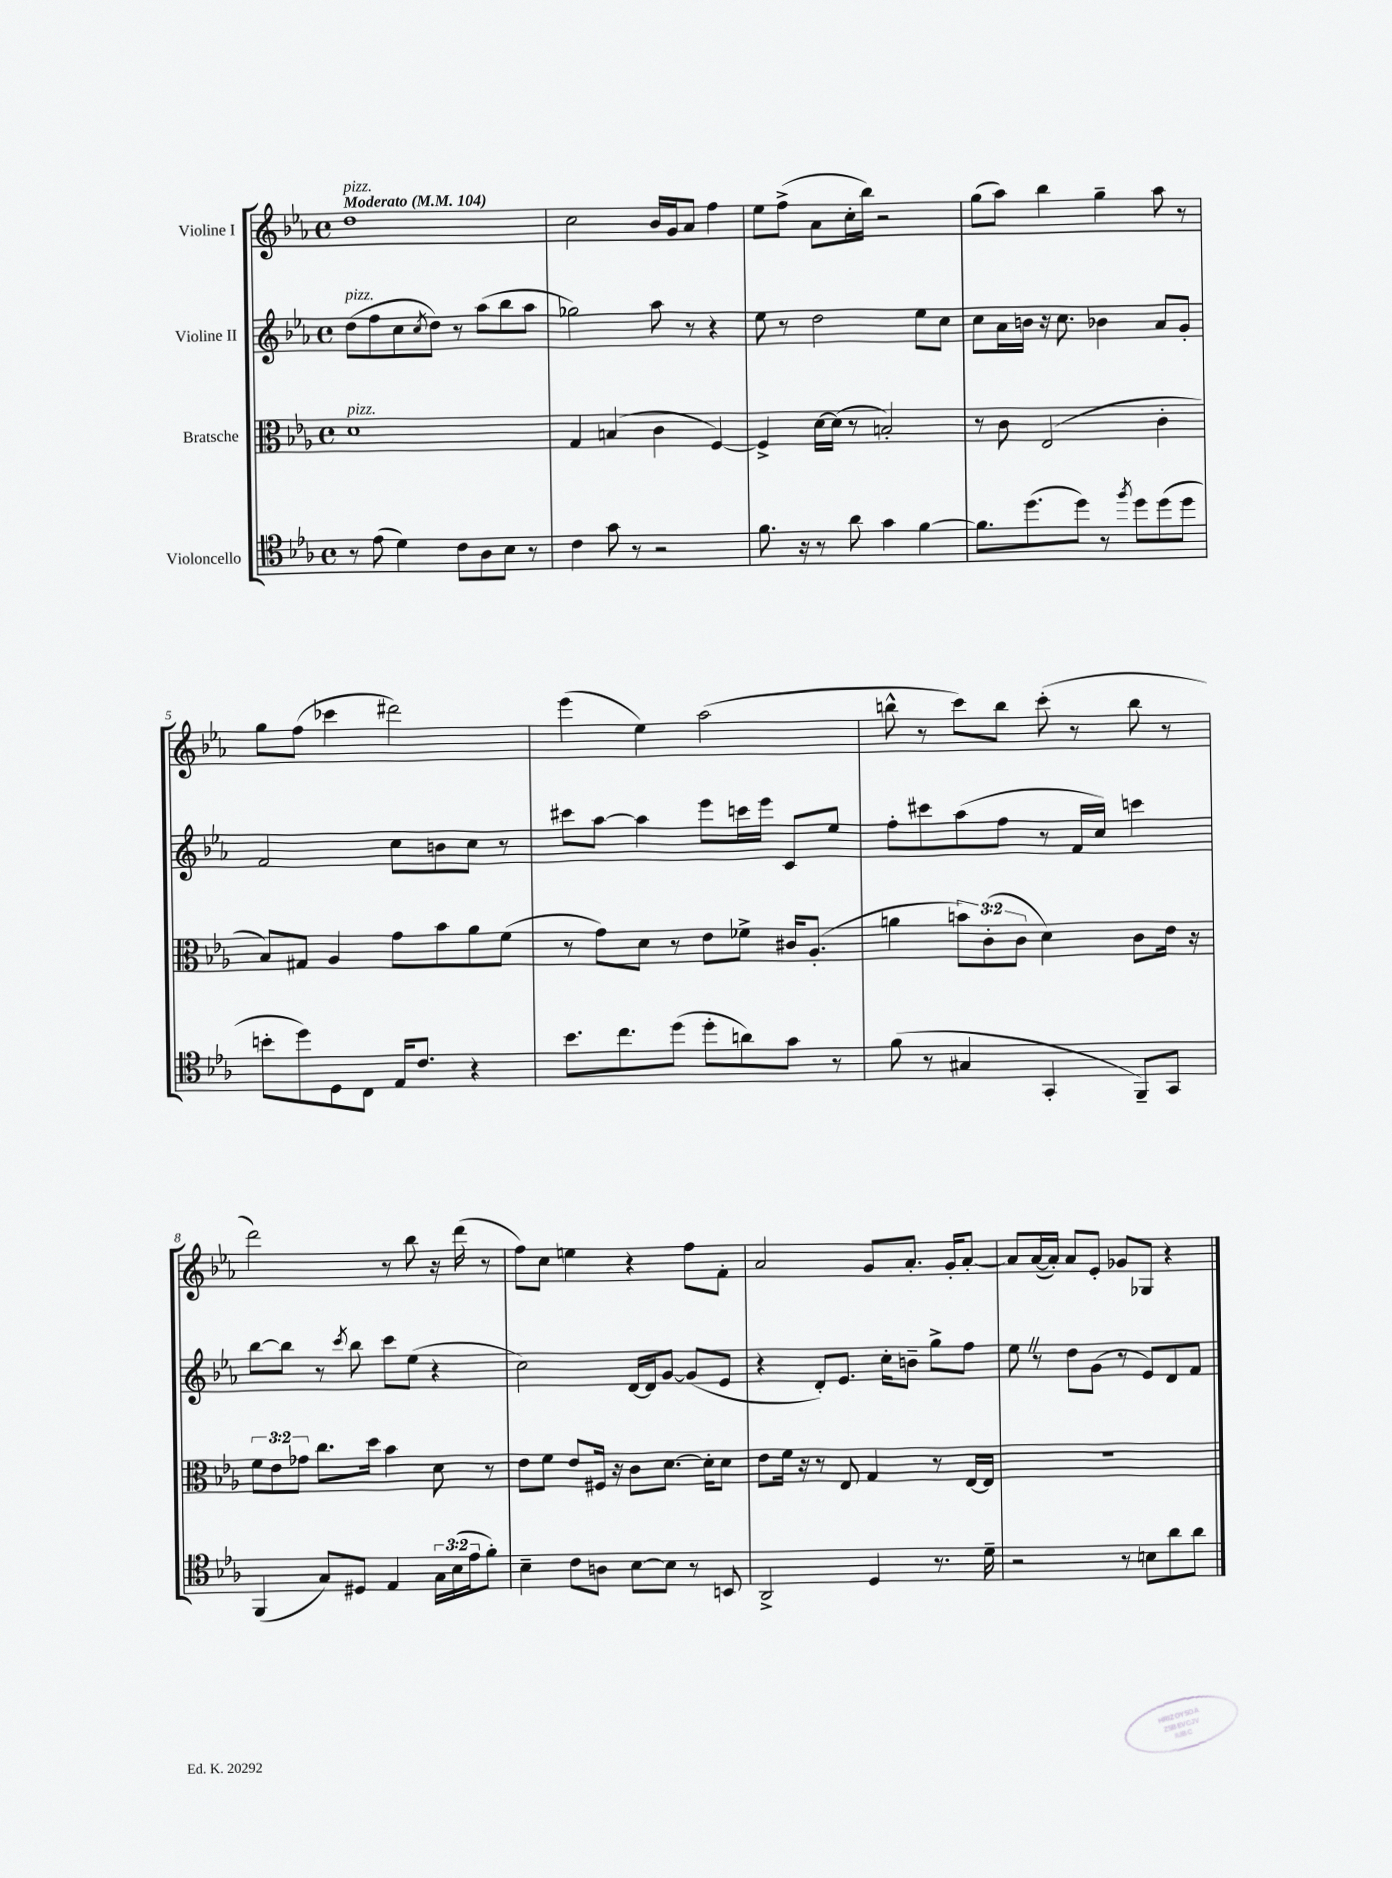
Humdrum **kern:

**kern	**kern	**kern	**kern
*part4	*part3	*part2	*part1
*staff4	*staff3	*staff2	*staff1
*I"Violoncello	*I"Bratsche	*I"Violine II	*I"Violine I
*clefC4	*clefC3	*clefG2	*clefG2
*k[b-e-a-]	*k[b-e-a-]	*k[b-e-a-]	*k[b-e-a-]
*M4/4	*M4/4	*M4/4	*M4/4
*met(c)	*met(c)	*met(c)	*met(c)
*MM104	*MM104	*MM104	*MM104
=1	=1	=1	=1
!	!	!	!LO:TX:a:B:t=Moderato
!	!	!	!LO:TX:a:i:t=pizz.
!	!	!LO:TX:a:i:t=pizz.	!
!	!LO:TX:a:i:t=pizz.	!	!
8r	1d	(8dd\L	1dd
(8e-\	.	8ff\	.
4d\)	.	8cc\	.
.	.	8qcc/	.
.	.	8dd\J)	.
8c\L	.	8r	.
8A-\	.	(8aa-\L	.
8B-\J	.	8bb-\	.
8r	.	8aa-\J	.
=2	=2	=2	=2
4c\	4G/	2gg-X\)	2cc\
8g\	(4Bn/	.	.
8r	.	.	.
2r	4c\	8aa-\	16b-/LL
.	.	.	16g/J
.	.	8r	8a-/J
.	[4F/)	4r	4ff\
=3	=3	=3	=3
8.f\	4F^/]	8ee-\	8ee-\L
.	.	8r	(8ff^\J
16r	.	.	.
8r	[16d\LL	2dd\	8a-\L
.	(16d\JJ]	.	.
8a-\	8r	.	16cc'\L
.	.	.	16bb-\JJ)
4g\	2Bn'/)	.	2r
[4f\	.	8ee-\L	.
.	.	8cc\J	.
=4	=4	=4	=4
8.f\L]	8r	8cc\L	(8gg\L
.	8c\	16a-\L	8aa-\J)
(8.dd\	.	16bn\JJ	.
.	(2E-/	16r	4bb-\
.	.	8.cc\	.
8dd\J)	.	.	.
8r	.	4b-X\	4gg~\
8qff/	.	.	.
8dd\L	.	.	.
(8dd\	4c'\	8a-/L	8aa-\
8dd\J	.	8g'/J	8r
!!LO:LB:g=z
=5	=5	=5	=5
8bn'\L	8B-/L)	2f/	8gg\L
8dd\)	8G#X/J	.	(8ff\J
8D\	4A-/	.	4ccc-X\
8C\J	.	.	.
16E-/KL	8g\L	8cc\L	2ddd#X\)
8.c/J	.	.	.
.	8b-\	8bn\	.
4r	8a-\	8cc\J	.
.	(8f\J	8r	.
=6	=6	=6	=6
8.b-\L	8r	8ccc#X\L	(4eee-\
.	8g\L)	[8aa-\J	.
8.cc\	.	.	.
.	8d\J	4aa-\]	4ee-\)
(8dd\J	8r	.	.
8dd'\L	8e-\L	8eee-\L	(2aa-\
8an\)	8f-X^\J	16cccn\L	.
.	.	16eee-\JJ	.
8g\J	16c#X/KL	8c/L	.
.	(8.A-'/J	.	.
8r	.	8ee-/J	.
=7	=7	=7	=7
(8f\	4an\	8ff'\L	8bbn^^\
8r	.	8ccc#X\	8r
4G#X/	12bn\L)	(8aa-\	8ccc\L)
.	(12c'\	.	.
.	.	8ff\J	8bb\J
.	12c\J	.	.
4GG'/	4d\)	8r	(8ccc'\
.	.	16f/LL	8r
.	.	16cc/JJ)	.
8FF~/L)	8c\L	4cccn\	8bb\
8GG/J	16e-\Jk	.	8r
.	16r	.	.
!!LO:LB:g=z
=8	=8	=8	=8
(4FF/	12f\L	[8bb-\L	2ddd\)
.	12e-\	.	.
.	.	8bb-\J]	.
.	12g-X\J	.	.
8G/L)	8.cc\L	8r	.
.	.	8qccc/	.
8D#X/J	.	8bb-\	.
.	16dd\Jk	.	.
4E-/	4b-\	8ccc\L	8r
.	.	(8ee-\J	8bb-\
24G\LL	8d\	4r	16r
(24B-\	.	.	.
.	.	.	(16ddd\
24e-\J	.	.	.
8f'\J)	8r	.	8r
=9	=9	=9	=9
4B-~\	8e-\L	2cc\)	8ff\L)
.	8f\J	.	8cc\J
8c\L	8e-/L	.	4een\
8An\J	16F#X/Jk	.	.
.	16r	.	.
[8B-\L	8c\L	[16d/LL	4r
.	.	16d/J]	.
8B-\J]	[8.d\J	[8g/J	.
8r	.	(8g/L]	8ff\L
.	16d'\KL]	.	.
8BBn/	8d\J	8e-/J	8f'\J
=10	=10	=10	=10
2AA-^/	8e-\L	4r	2a-/
.	16f\Jk	.	.
.	16r	.	.
.	8r	8d'/L)	.
.	8E-/	8.e-/J	.
4D/	4G/	.	8g/L
.	.	16cc'\KL	.
.	.	8bn~\J	8.a-'/J
8.r	8r	8gg^\L	.
.	.	.	16g'/KL
.	[16E-/LL	8ff\J	[8a-'/J
16d~\	16E-/JJ]	.	.
=11	=11	=11	=11
2r	1r	8ee-Z\	8a-/L]
.	.	8r	([16a-/L
.	.	.	16a-'/JJ])
.	.	8dd\L	8a-/L
.	.	(8g\J	8e-'/J
8r	.	8r	8g-X/L
8Bn\L	.	8e-/L)	8G-X/J
8a-\	.	8d/	4r
8a-\J	.	8f/J	.
==	==	==	==
*-	*-	*-	*-
